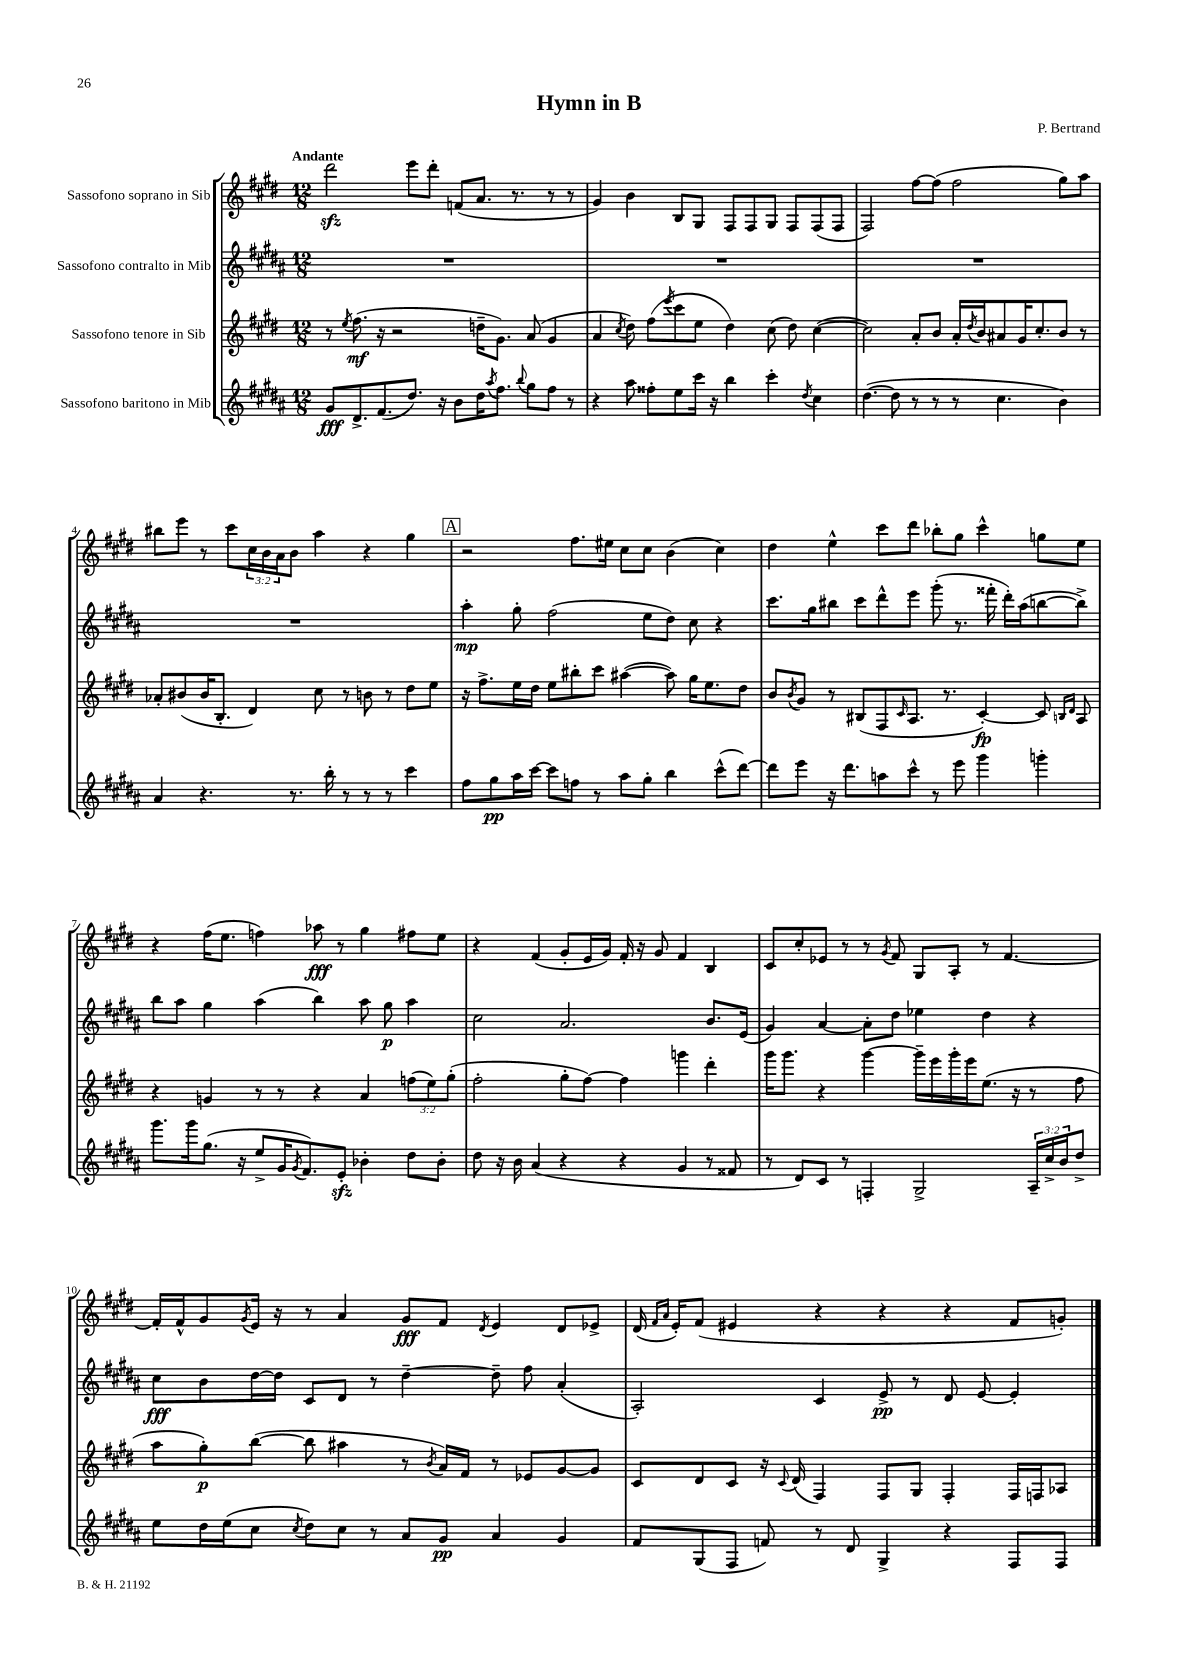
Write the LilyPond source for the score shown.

\header { title = "Hymn in B" composer = "P. Bertrand" }
<<
\new StaffGroup <<
\new Staff = "s0" \with { instrumentName = "Sassofono soprano in Sib" } {
    \clef treble \key e \major \numericTimeSignature \time 12/8 \override Staff.TupletNumber.text = #tuplet-number::calc-fraction-text \tempo "Andante"
    dis'''2\sfz e'''8 dis'''8-. f'8( a'8. r8. r8 r8 |
    gis'4) b'4 b8 gis8 fis8 fis8 gis8 fis8 fis8( fis8 |
    fis2) fis''8~ fis''8( fis''2 gis''8) a''8 |
    bis''8 e'''8 r8 cis'''8 \tuplet 3/2 { cis''16 b'16 a'16 } b'8 a''4 r4 gis''4 |
    \mark \markup { \box "A" } r2 fis''8. eis''16 cis''8 cis''8 b'4( cis''4) |
    dis''4 e''4-^ cis'''8 dis'''8 bes''8-. gis''8 cis'''4-^ g''8 e''8 |
    r4 fis''16( e''8. f''4) aes''8\fff r8 gis''4 fis''8 e''8 |
    r4 fis'4( gis'8-. e'16 gis'16) fis'16-. r16 gis'8 fis'4 b4 |
    cis'8 cis''8-. ees'8 r8 r8 \acciaccatura { gis'8 } fis'8 gis8 a8-. r8 fis'4.~ |
    fis'16-. fis'16-^ gis'8 \acciaccatura { gis'8 } e'16 r16 r8 a'4 gis'8\fff fis'8 \acciaccatura { dis'8 } e'4 dis'8 ees'8-> |
    dis'16( \grace { fis'16 a'16 } e'16-.) fis'8( eis'4 r4 r4 r4 fis'8 g'8-.) \bar "|." |
}
\new Staff = "s1" \with { instrumentName = "Sassofono contralto in Mib" } {
    \clef treble \key b \major \numericTimeSignature \time 12/8
    R1. |
    R1. |
    R1. |
    R1. |
    \mark \markup { \box "A" } ais''4-.\mp gis''8-. fis''2( e''8 dis''8) cis''8 r4 |
    cis'''8. gis''16 bis''8 cis'''8 dis'''8-^ e'''8 gis'''8-.( r8. fisis'''16-. dis'''16-.) ais''16( b''8~ b''8->) |
    b''8 ais''8 gis''4 ais''4( b''4) ais''8 gis''8\p ais''4 |
    cis''2 ais'2. b'8. e'16( |
    gis'4) ais'4~ ais'8-. dis''8 ees''4 dis''4 r4 |
    cis''8\fff b'8 dis''16~ dis''16 cis'8 dis'8 r8 dis''4~-- dis''8-- fis''8 ais'4-.( |
    ais2-.) cis'4 e'8->\pp r8 dis'8 e'8~ e'4-. \bar "|." |
}
\new Staff = "s2" \with { instrumentName = "Sassofono tenore in Sib" } {
    \clef treble \key e \major \numericTimeSignature \time 12/8 \override Staff.TupletNumber.text = #tuplet-number::calc-fraction-text
    r8 \acciaccatura { e''8 } fis''8.\mf( r16 r2 d''16-- gis'8.) a'8( gis'4 |
    a'4 \acciaccatura { cis''8 } dis''8) fis''8( \acciaccatura { e'''8 } cis'''8 e''8 dis''4) cis''8( dis''8) cis''4~( |
    cis''2) a'8-. b'8 a'16-. \acciaccatura { dis''8 } b'16 ais'8 gis'16 cis''8.-. b'8 r8 |
    aes'8-. bis'8( bis'16 b8.-. dis'4) cis''8 r8 b'8 r8 dis''8 e''8 |
    \mark \markup { \box "A" } r16 fis''8.-> e''16 dis''16 e''8 bis''8-. cis'''8 ais''4~( ais''8) gis''16 e''8. dis''8 |
    b'8 \acciaccatura { b'8 } gis'8 r8 bis8( fis8 \grace { cis'16 } a8. r8. cis'4~-.\fp) cis'8 \grace { b16 dis'16 } a8 |
    r4 g'4 r8 r8 r4 a'4 \tuplet 3/2 { f''8( e''8) gis''8-.( } |
    fis''2-. gis''8-. fis''8~) fis''4 g'''4 dis'''4-. |
    gis'''16 gis'''8. r4 gis'''4~ gis'''16-- e'''16 gis'''16-. e'''16 e''8.( r16 r8 fis''8 |
    a''8 gis''8-.\p) b''8~( b''8 ais''4 r8 \acciaccatura { b'8 } a'16) fis'16 r8 ees'8 gis'8~ gis'8 |
    cis'8 dis'8 cis'8 r16 \appoggiatura { cis'8 } dis'16( fis4) fis8 gis8 fis4-. fis16 f16 aes8 \bar "|." |
}
\new Staff = "s3" \with { instrumentName = "Sassofono baritono in Mib" } {
    \clef treble \key b \major \numericTimeSignature \time 12/8 \override Staff.TupletNumber.text = #tuplet-number::calc-fraction-text
    gis'8\fff dis'8.-> fis'8.( dis''8.) r16 b'8 dis''16 \acciaccatura { ais''8 } fis''8. \appoggiatura { b''8 } gis''8 fis''8 r8 |
    r4 ais''8 fisis''8-. e''8 cis'''16 r16 b''4 cis'''4-. \acciaccatura { dis''8 } cis''4 |
    dis''4.~( dis''8 r8 r8 r8 cis''4. b'4) |
    ais'4 r4. r8. b''16-. r8 r8 r8 cis'''4 |
    \mark \markup { \box "A" } fis''8 gis''8\pp ais''16 cis'''16~ cis'''8 f''8 r8 ais''8 gis''8-. b''4 cis'''8-^( dis'''8~) |
    dis'''8 e'''8 r16 dis'''8. a''8 cis'''8-^ r8 e'''8 gis'''4 g'''4-. |
    gis'''8. gis'''16 gis''8.( r16 e''8-> gis'16 \acciaccatura { gis'8 } fis'8.) e'8-.\sfz bes'4-. dis''8 bes'8-. |
    dis''8 r16 b'16 ais'4( r4 r4 gis'4 r8 fisis'8 |
    r8 dis'8) cis'8 r8 f4-. gis2-> \tuplet 3/2 { ais16-- cis''16-> b'16 } dis''8-> |
    e''8 dis''16 e''16( cis''8 \acciaccatura { cis''8 } dis''8) cis''8 r8 ais'8 gis'8\pp ais'4 gis'4 |
    fis'8 gis8( fis8 f'8) r8 dis'8 gis4-> r4 fis8 fis8 \bar "|." |
}
>>
>>
